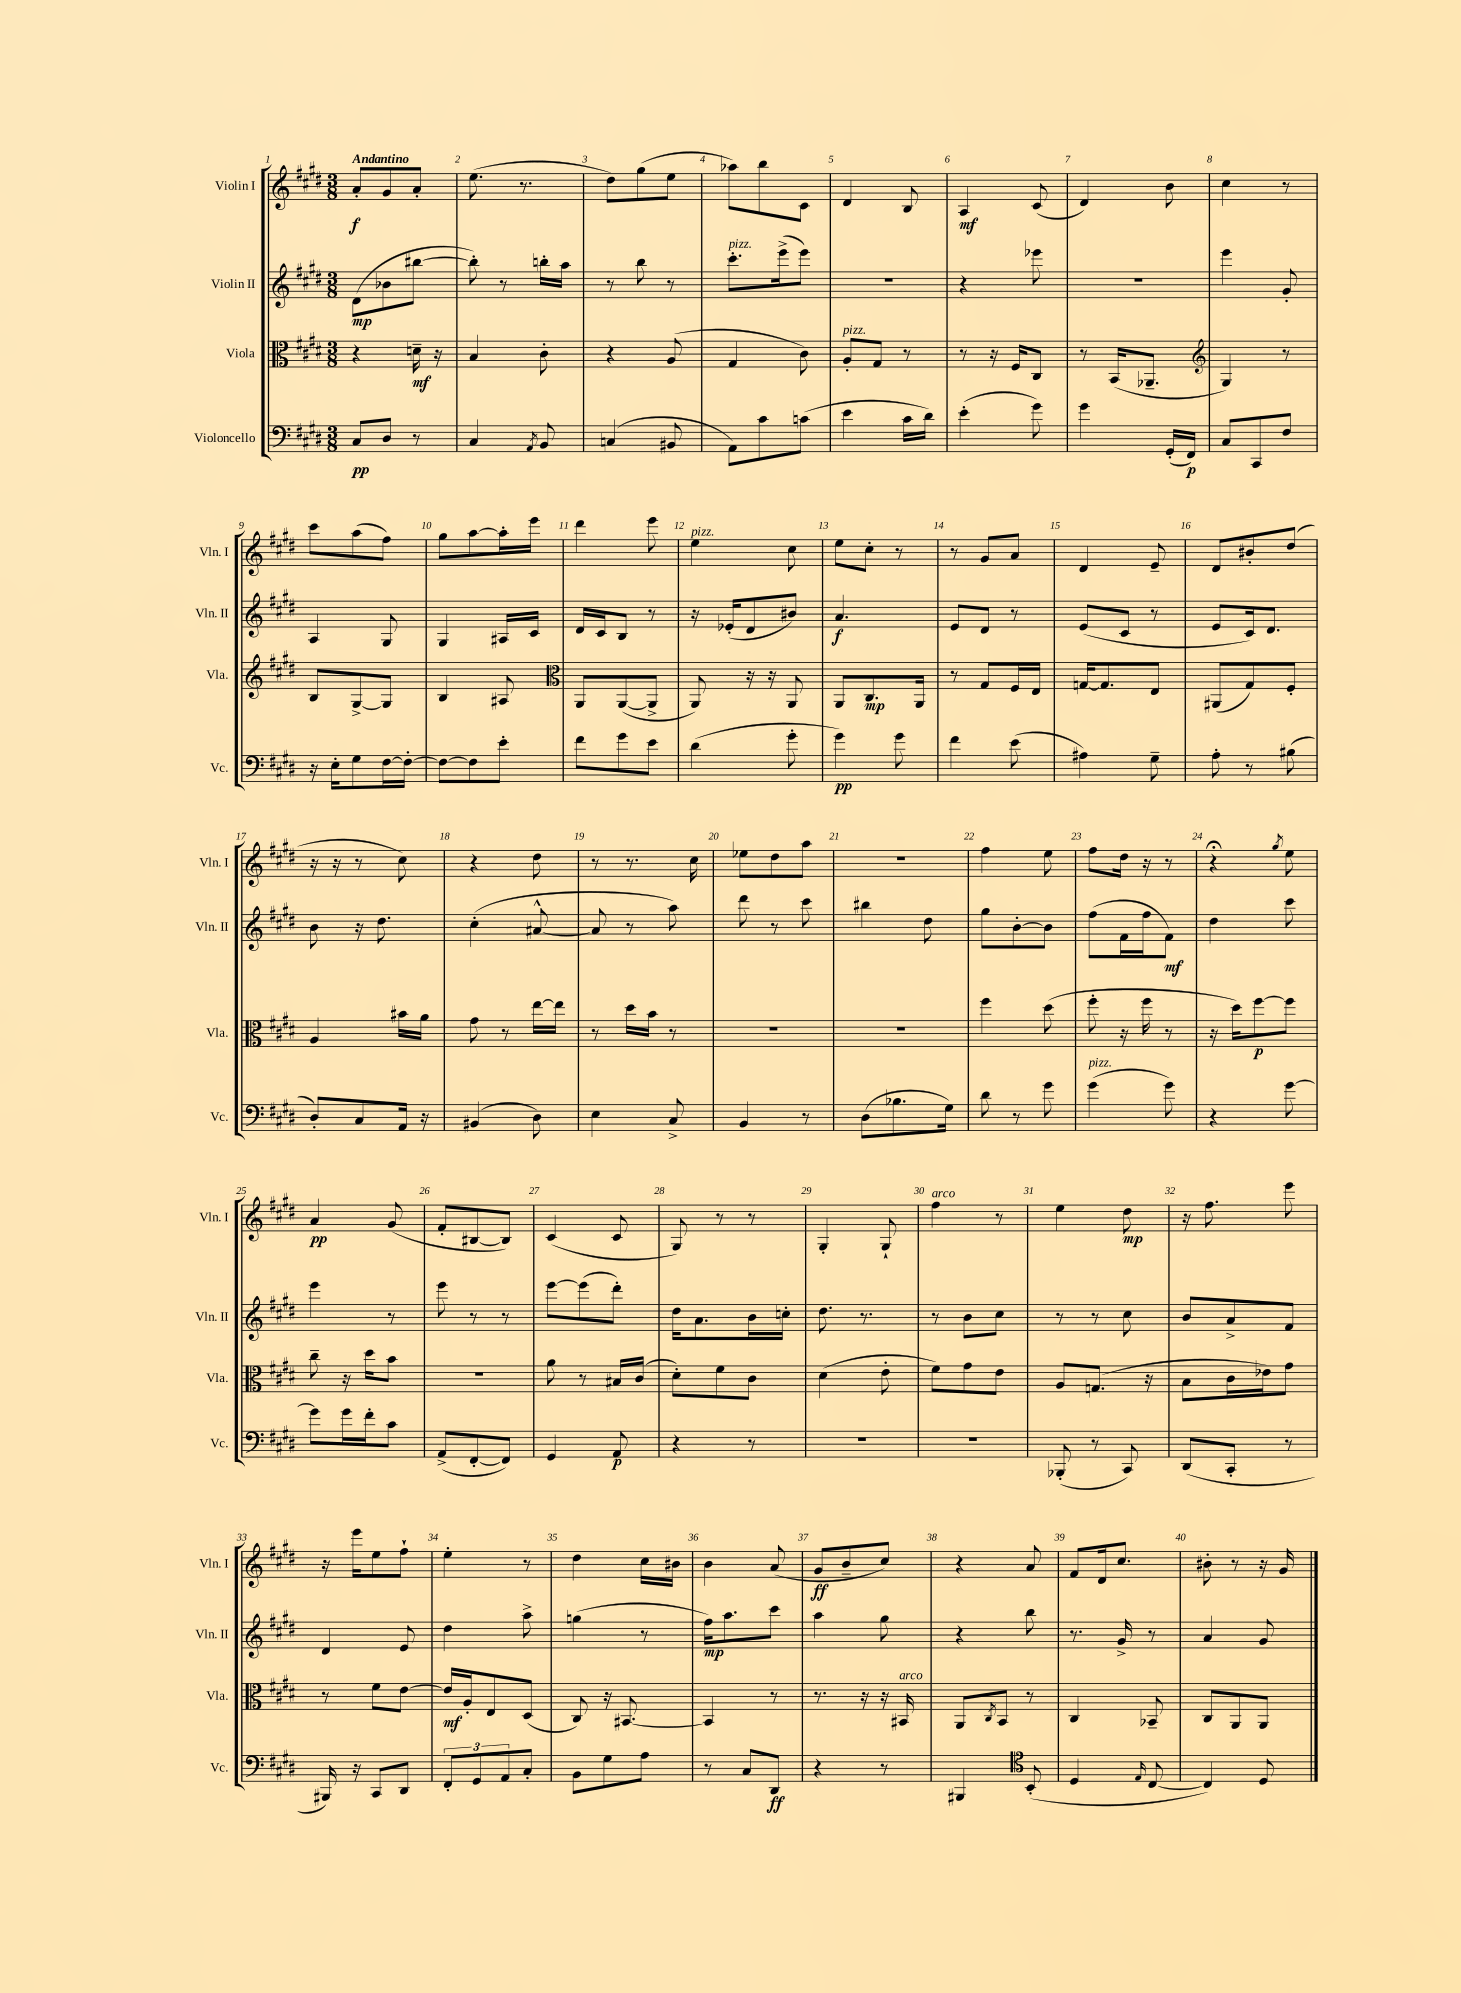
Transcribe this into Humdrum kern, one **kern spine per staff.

**kern	**dynam	**kern	**dynam	**kern	**dynam	**kern	**dynam
*part4	*part4	*part3	*part3	*part2	*part2	*part1	*part1
*staff4	*staff4	*staff3	*staff3	*staff2	*staff2	*staff1	*staff1
*I"Violoncello	*	*I"Viola	*	*I"Violin II	*	*I"Violin I	*
*I'Vc.	*	*I'Vla.	*	*I'Vln. II	*	*I'Vln. I	*
*clefF4	*	*clefC3	*	*clefG2	*	*clefG2	*
*k[f#c#g#d#]	*	*k[f#c#g#d#]	*	*k[f#c#g#d#]	*	*k[f#c#g#d#]	*
*M3/8	*	*M3/8	*	*M3/8	*	*M3/8	*
=1	=1	=1	=1	=1	=1	=1	=1
!	!	!	!	!	!	!LO:TX:a:B:t=Andantino	!
8C#/L	pp	4r	.	(8d#\L	mp	8a'/L	f
8D#/J	.	.	.	8b-X\	.	8g#/	.
8r	.	16dn~\	mf	[8bb#X\J	.	8a'/J	.
.	.	16r	.	.	.	.	.
=2	=2	=2	=2	=2	=2	=2	=2
4C#/	.	4B/	.	8bb#'\])	.	(8.ee\	.
.	.	.	.	8r	.	.	.
.	.	.	.	.	.	8.r	.
8qAA/	.	.	.	.	.	.	.
8BB/	.	8c#'\	.	16bbn'\LL	.	.	.
.	.	.	.	16aa\JJ	.	.	.
=3	=3	=3	=3	=3	=3	=3	=3
(4Cn/	.	4r	.	8r	.	8dd#\L)	.
.	.	.	.	8bb\	.	(8gg#\	.
8BB#X/	.	(8A/	.	8r	.	8ee\J	.
=4	=4	=4	=4	=4	=4	=4	=4
!	!	!	!	!LO:TX:a:i:t=pizz.	!	!	!
8AA\L)	.	4G#/	.	8.ccc#'\L	.	8aa-X\L)	.
8c#\	.	.	.	.	.	8bb\	.
.	.	.	.	(16eee^\k	.	.	.
(8cn\J	.	8c#\)	.	8eee\J)	.	8c#\J	.
=5	=5	=5	=5	=5	=5	=5	=5
!	!	!LO:TX:a:i:t=pizz.	!	!	!	!	!
4e\	.	8A'/L	.	4.r	.	4d#/	.
.	.	8G#/J	.	.	.	.	.
16c#\LL	.	8r	.	.	.	8B/	.
16d#\JJ)	.	.	.	.	.	.	.
=6	=6	=6	=6	=6	=6	=6	=6
(4e'\	.	8r	.	4r	.	4A/	mf
.	.	16r	.	.	.	.	.
.	.	16F#/KL	.	.	.	.	.
8g#\)	.	8C#/J	.	8eee-X\	.	(8c#/	.
=7	=7	=7	=7	=7	=7	=7	=7
4g#\	.	8r	.	4.r	.	4d#/)	.
.	.	(16BB/KL	.	.	.	.	.
.	.	8.AA-X~/J	.	.	.	.	.
(16GG#'/LL	.	.	.	.	.	8b\	.
16FF#/JJ)	p	.	.	.	.	.	.
=8	=8	=8	=8	=8	=8	=8	=8
*	*	*clefG2	*	*	*	*	*
8C#/L	.	4G#/)	.	4eee\	.	4cc#\	.
8CC#/	.	.	.	.	.	.	.
8F#/J	.	8r	.	8g#'/	.	8r	.
!!LO:LB:g=z
=9	=9	=9	=9	=9	=9	=9	=9
16r	.	8B/L	.	4A/	.	8ccc#\L	.
16E'\KL	.	.	.	.	.	.	.
8G#\	.	[8G#^/	.	.	.	(8aa\	.
[16F#\L	.	8G#/J]	.	8G#/	.	8ff#\J)	.
16F#'\JJ_	.	.	.	.	.	.	.
=10	=10	=10	=10	=10	=10	=10	=10
8F#\L_	.	4B/	.	4G#/	.	8gg#\L	.
8F#\]	.	.	.	.	.	[8aa\	.
8e'\J	.	8A#X/	.	16A#X/LL	.	16aa'\L]	.
.	.	.	.	16c#/JJ	.	16eee\JJ	.
=11	=11	=11	=11	=11	=11	=11	=11
*	*	*clefC3	*	*	*	*	*
8f#\L	.	8AA/L	.	16d#/LL	.	4ddd#\	.
.	.	.	.	16c#/J	.	.	.
8g#\	.	([8AA/	.	8B/J	.	.	.
8e\J	.	8AA^/J]	.	8r	.	8eee\	.
=12	=12	=12	=12	=12	=12	=12	=12
!	!	!	!	!	!	!LO:TX:a:i:t=pizz.	!
(4d#\	.	8AA/)	.	16r	.	4ee\	.
.	.	.	.	(16e-X'/KL	.	.	.
.	.	16r	.	8d#/	.	.	.
.	.	16r	.	.	.	.	.
8g#'\	.	8AA/	.	8b#X/J)	.	8cc#\	.
=13	=13	=13	=13	=13	=13	=13	=13
4g#\)	pp	8AA/L	.	4.a/	f	8ee\L	.
.	.	8.C#/	mp	.	.	8cc#'\J	.
8g#\	.	.	.	.	.	8r	.
.	.	16AA/Jk	.	.	.	.	.
=14	=14	=14	=14	=14	=14	=14	=14
4f#\	.	8r	.	8e/L	.	8r	.
.	.	8G#/L	.	8d#/J	.	8g#/L	.
(8e\	.	16F#/L	.	8r	.	8a/J	.
.	.	16E/JJ	.	.	.	.	.
=15	=15	=15	=15	=15	=15	=15	=15
4A#X\)	.	[16Gn/KL	.	(8e/L	.	4d#/	.
.	.	8.G/]	.	.	.	.	.
.	.	.	.	8c#/J	.	.	.
8G#~\	.	8E/J	.	8r	.	8e~/	.
=16	=16	=16	=16	=16	=16	=16	=16
8A'\	.	(8AA#X/L	.	8e/L	.	8d#/L	.
8r	.	8G#/)	.	16c#/k)	.	8b#X'/	.
.	.	.	.	8.d#/J	.	.	.
(8B#X\	.	8F#'/J	.	.	.	(8dd#/J	.
!!LO:LB:g=z
=17	=17	=17	=17	=17	=17	=17	=17
8D#'/L)	.	4A/	.	8b\	.	16r	.
.	.	.	.	.	.	16r	.
8C#/	.	.	.	16r	.	8r	.
.	.	.	.	8.dd#\	.	.	.
16AA/Jk	.	16b#X\LL	.	.	.	8cc#\)	.
16r	.	16a\JJ	.	.	.	.	.
=18	=18	=18	=18	=18	=18	=18	=18
(4BB#X/	.	8g#\	.	(4cc#'\	.	4r	.
.	.	8r	.	.	.	.	.
8D#\)	.	[16ee\LL	.	[8a#X^^/	.	8dd#\	.
.	.	16ee\JJ]	.	.	.	.	.
=19	=19	=19	=19	=19	=19	=19	=19
4E\	.	8r	.	8a#/]	.	8r	.
.	.	16dd#\LL	.	8r	.	8.r	.
.	.	16b\JJ	.	.	.	.	.
8C#^/	.	8r	.	8aa\)	.	.	.
.	.	.	.	.	.	16cc#\	.
=20	=20	=20	=20	=20	=20	=20	=20
4BB/	.	4.r	.	8ddd#\	.	8ee-X\L	.
.	.	.	.	8r	.	8dd#\	.
8r	.	.	.	8ccc#\	.	8aa\J	.
=21	=21	=21	=21	=21	=21	=21	=21
(8D#\L	.	4.r	.	4bb#X\	.	4.r	.
8.B-X\	.	.	.	.	.	.	.
.	.	.	.	8dd#\	.	.	.
16G#\Jk)	.	.	.	.	.	.	.
=22	=22	=22	=22	=22	=22	=22	=22
8d#\	.	4ff#\	.	8gg#\L	.	4ff#\	.
8r	.	.	.	[8b'\	.	.	.
8g#\	.	(8dd#\	.	8b\J]	.	8ee\	.
=23	=23	=23	=23	=23	=23	=23	=23
!LO:TX:a:i:t=pizz.	!	!	!	!	!	!	!
(4g#\	.	8ff#'\	.	(8ff#\L	.	8ff#\L	.
.	.	16r	.	16f#\L	.	16dd#\Jk	.
.	.	16ff#\	.	16ff#\J	.	16r	.
8g#\)	.	8r	.	8f#\J)	mf	8r	.
=24	=24	=24	=24	=24	=24	=24	=24
4r	.	16r	.	4dd#\	.	4r;<	.
.	.	16dd#\KL)	.	.	.	.	.
.	.	[8ff#\	p	.	.	.	.
.	.	.	.	.	.	8qgg#/	.
[8g#\	.	8ff#\J]	.	8ccc#\	.	8ee\	.
!!LO:LB:g=z
=25	=25	=25	=25	=25	=25	=25	=25
8g#\L]	.	8cc#~\	.	4eee\	.	4a/	pp
16g#\L	.	16r	.	.	.	.	.
16f#'\J	.	16dd#\KL	.	.	.	.	.
8c#\J	.	8b\J	.	8r	.	(8g#/	.
=26	=26	=26	=26	=26	=26	=26	=26
(8AA^/L	.	4.r	.	8eee\	.	8f#'/L	.
[8FF#'/	.	.	.	8r	.	[8B#X/	.
8FF#/J])	.	.	.	8r	.	8B#/J])	.
=27	=27	=27	=27	=27	=27	=27	=27
4GG#/	.	8a\	.	[8eee\L	.	(4c#/	.
.	.	8r	.	(8eee\]	.	.	.
8AA/	p	16B#X/LL	.	8ddd#'\J)	.	8c#/	.
.	.	(16c#/JJ	.	.	.	.	.
=28	=28	=28	=28	=28	=28	=28	=28
4r	.	8d#'\L)	.	16dd#\KL	.	8G#/)	.
.	.	.	.	8.a\	.	.	.
.	.	8f#\	.	.	.	8r	.
8r	.	8c#\J	.	16b\L	.	8r	.
.	.	.	.	16ccn'\JJ	.	.	.
=29	=29	=29	=29	=29	=29	=29	=29
4.r	.	(4d#\	.	8.dd#\	.	4G#'/	.
.	.	.	.	8.r	.	.	.
.	.	8e'\	.	.	.	8G#`/	.
=30	=30	=30	=30	=30	=30	=30	=30
!	!	!	!	!	!	!LO:TX:a:i:t=arco	!
4.r	.	8f#\L)	.	8r	.	4ff#\	.
.	.	8g#\	.	8b\L	.	.	.
.	.	8e\J	.	8cc#\J	.	8r	.
=31	=31	=31	=31	=31	=31	=31	=31
(8BBB-X'/	.	8A/L	.	8r	.	4ee\	.
8r	.	(8.Gn/J	.	8r	.	.	.
8CC#/)	.	.	.	8cc#\	.	8dd#\	mp
.	.	16r	.	.	.	.	.
=32	=32	=32	=32	=32	=32	=32	=32
(8DD#/L	.	8B\L	.	8b/L	.	16r	.
.	.	.	.	.	.	8.ff#\	.
8CC#'/J	.	16c#\L	.	8a^/	.	.	.
.	.	16e-X\J)	.	.	.	.	.
8r	.	8g#\J	.	8f#/J	.	8eee\	.
!!LO:LB:g=z
=33	=33	=33	=33	=33	=33	=33	=33
16BBB#X/)	.	8r	.	4d#/	.	16r	.
16r	.	.	.	.	.	16eee\KL	.
8CC#/L	.	8f#\L	.	.	.	8ee\	.
8DD#/J	.	[8e\J	.	8e/	.	8ff#`\J	.
=34	=34	=34	=34	=34	=34	=34	=34
12FF#'/L	.	16e/LL]	mf	4dd#\	.	4ee'\	.
.	.	16A'/J	.	.	.	.	.
12GG#/	.	.	.	.	.	.	.
.	.	8E/	.	.	.	.	.
12AA/	.	.	.	.	.	.	.
8C#'/J	.	(8D#/J	.	8aa^\	.	8r	.
=35	=35	=35	=35	=35	=35	=35	=35
8BB\L	.	8C#/)	.	(4ggn\	.	4dd#\	.
8G#\	.	16r	.	.	.	.	.
.	.	[8.BB#X/	.	.	.	.	.
8A\J	.	.	.	8r	.	16cc#\LL	.
.	.	.	.	.	.	16b#X\JJ	.
=36	=36	=36	=36	=36	=36	=36	=36
8r	.	4BB#/]	.	16ff#\KL)	mp	4b\	.
.	.	.	.	8.aa\	.	.	.
8C#/L	.	.	.	.	.	.	.
8DD#/J	ff	8r	.	8ccc#\J	.	(8a/	.
=37	=37	=37	=37	=37	=37	=37	=37
4r	.	8.r	.	4aa\	.	8g#/L	ff
.	.	.	.	.	.	8b~/	.
.	.	16r	.	.	.	.	.
8r	.	16r	.	8gg#\	.	8cc#/J)	.
!	!	!LO:TX:a:i:t=arco	!	!	!	!	!
.	.	16BB#X/	.	.	.	.	.
=38	=38	=38	=38	=38	=38	=38	=38
4BBB#X/	.	8AA/L	.	4r	.	4r	.
.	.	8qC#/	.	.	.	.	.
.	.	8BB/J	.	.	.	.	.
*clefC4	*	*	*	*	*	*	*
(8BB'/	.	8r	.	8bb\	.	8a/	.
=39	=39	=39	=39	=39	=39	=39	=39
4D#/	.	4C#/	.	8.r	.	8f#/L	.
.	.	.	.	.	.	16d#/k	.
.	.	.	.	16g#^/	.	8.cc#/J	.
16qqE/	.	.	.	.	.	.	.
[8C#/	.	8BB-X~/	.	8r	.	.	.
=40	=40	=40	=40	=40	=40	=40	=40
4C#/])	.	8C#/L	.	4a/	.	8b#X'\	.
.	.	8AA/	.	.	.	8r	.
8D#/	.	8AA/J	.	8g#/	.	16r	.
.	.	.	.	.	.	16g#/	.
==	==	==	==	==	==	==	==
*-	*-	*-	*-	*-	*-	*-	*-
